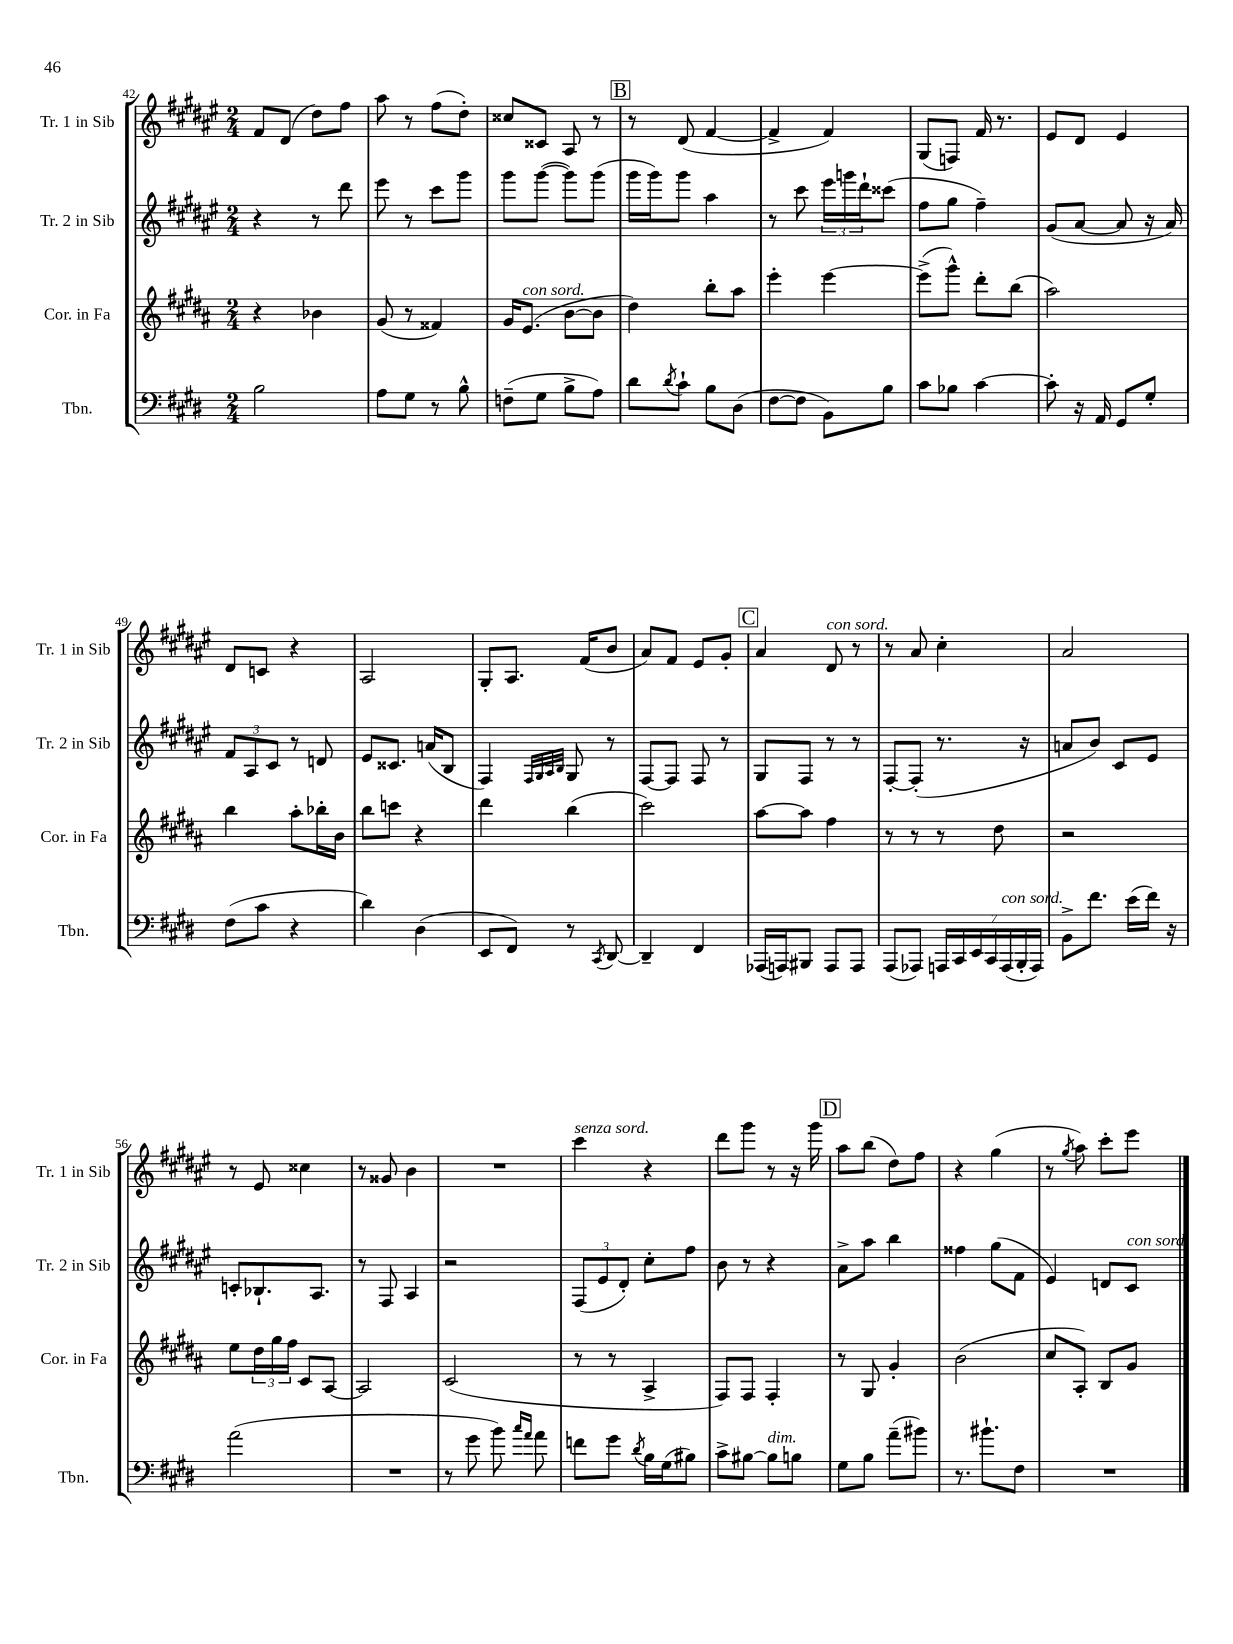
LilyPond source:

<<
\new StaffGroup <<
\new Staff = "s0" \with { instrumentName = "Tr. 1 in Sib" shortInstrumentName = "Tr. 1 in Sib" } {
    \clef treble \key fis \major \numericTimeSignature \time 2/4
    fis'8 dis'8( dis''8) fis''8 |
    ais''8 r8 fis''8( dis''8-.) |
    cisis''8 cisis'8 ais8 r8 |
    \mark \markup { \box "B" } r8 dis'8( fis'4~ |
    fis'4-> fis'4) |
    gis8( f8) fis'16 r8. |
    eis'8 dis'8 eis'4 |
    dis'8 c'8 r4 |
    ais2 |
    gis8-. ais8. fis'16( b'8 |
    ais'8) fis'8 eis'8 gis'8-. |
    \mark \markup { \box "C" } ais'4 dis'8^\markup { \italic "con sord." } r8 |
    r8 ais'8 cis''4-. |
    ais'2 |
    r8 eis'8 cisis''4 |
    r8 gisis'8 b'4 |
    R2 |
    cis'''4^\markup { \italic "senza sord." } r4 |
    dis'''8 gis'''8 r8 r16 gis'''16 |
    \mark \markup { \box "D" } ais''8 b''8( dis''8) fis''8 |
    r4 gis''4( |
    r8 \acciaccatura { gis''8 } ais''8) cis'''8-. eis'''8 \bar "|." |
}
\new Staff = "s1" \with { instrumentName = "Tr. 2 in Sib" shortInstrumentName = "Tr. 2 in Sib" } {
    \clef treble \key fis \major \numericTimeSignature \time 2/4
    r4 r8 dis'''8 |
    eis'''8 r8 cis'''8 gis'''8 |
    gis'''8 gis'''8~( gis'''8) gis'''8( |
    \mark \markup { \box "B" } gis'''16 gis'''16) gis'''8 ais''4 |
    r8 cis'''8 \tuplet 3/2 { eis'''16 g'''16 dis'''16-! } cisis'''8( |
    fis''8 gis''8 fis''4--) |
    gis'8( ais'8~ ais'8 r16 ais'16) |
    \tuplet 3/2 { fis'8 ais8 cis'8 } r8 d'8 |
    eis'8 cisis'8. a'16( b8 |
    fis4) \grace { fis32 gis32 ais32 b32 } gis8 r8 |
    fis8~ fis8 fis8 r8 |
    \mark \markup { \box "C" } gis8 fis8 r8 r8 |
    fis8~-. fis8-.( r8. r16 |
    a'8 b'8) cis'8 eis'8 |
    c'8-. bes8.-! ais8. |
    r8 fis8 ais4 |
    r2 |
    \tuplet 3/2 { fis8( eis'8 dis'8-.) } cis''8-. fis''8 |
    b'8 r8 r4 |
    \mark \markup { \box "D" } ais'8-> ais''8 b''4 |
    fisis''4 gis''8( fis'8 |
    eis'4) d'8 cis'8^\markup { \italic "con sord." } \bar "|." |
}
\new Staff = "s2" \with { instrumentName = "Cor. in Fa" shortInstrumentName = "Cor. in Fa" } {
    \clef treble \key b \major \numericTimeSignature \time 2/4
    r4 bes'4 |
    gis'8( r8 fisis'4) |
    gis'16 e'8.^\markup { \italic "con sord." }( b'8~ b'8 |
    \mark \markup { \box "B" } dis''4) b''8-. ais''8 |
    e'''4-. e'''4~ |
    e'''8->( gis'''8-^) dis'''8-. b''8( |
    ais''2) |
    b''4 ais''8-. bes''16-. b'16 |
    b''8 c'''8 r4 |
    dis'''4 b''4( |
    cis'''2) |
    \mark \markup { \box "C" } ais''8~ ais''8 fis''4 |
    r8 r8 r8 dis''8 |
    r2 |
    e''8 \tuplet 3/2 { dis''16 gis''16 fis''16 } cis'8 ais8~ |
    ais2 |
    cis'2( |
    r8 r8 ais4-> |
    fis8) fis8 fis4-. |
    \mark \markup { \box "D" } r8 gis8 gis'4-. |
    b'2( |
    cis''8 ais8-.) b8 gis'8 \bar "|." |
}
\new Staff = "s3" \with { instrumentName = "Tbn." shortInstrumentName = "Tbn." } {
    \clef bass \key e \major \numericTimeSignature \time 2/4
    b2 |
    a8 gis8 r8 b8-^ |
    f8--( gis8 b8-> a8) |
    \mark \markup { \box "B" } dis'8 \acciaccatura { dis'8 } cis'8-! b8 dis8( |
    fis8~ fis8 b,8) b8 |
    cis'8 bes8 cis'4~ |
    cis'8-. r16 a,16 gis,8 gis8-. |
    fis8( cis'8 r4 |
    dis'4) dis4( |
    e,8 fis,8) r8 \acciaccatura { cis,8 } dis,8~ |
    dis,4-- fis,4 |
    \mark \markup { \box "C" } aes,,16( a,,16) bis,,8 a,,8 a,,8 |
    a,,8( aes,,8) \tuplet 7/4 { a,,16 cis,16 e,16 cis,16 a,,16^\markup { \italic "con sord." }( b,,16-. a,,16) } |
    b,8-> fis'8. e'16( fis'16) r16 |
    a'2( |
    R2 |
    r8 gis'8 b'8) \grace { cis''16 a'16 } a'8 |
    f'8 gis'8 \acciaccatura { dis'8 } b16 gis16( bis8) |
    cis'8-> bis8~ bis8^\markup { \italic "dim." } b8 |
    \mark \markup { \box "D" } gis8 b8 a'8--( bis'8) |
    r8. bis'8.-! fis8 |
    R2 \bar "|." |
}
>>
>>
\layout { \context { \Score currentBarNumber = #42 } }
